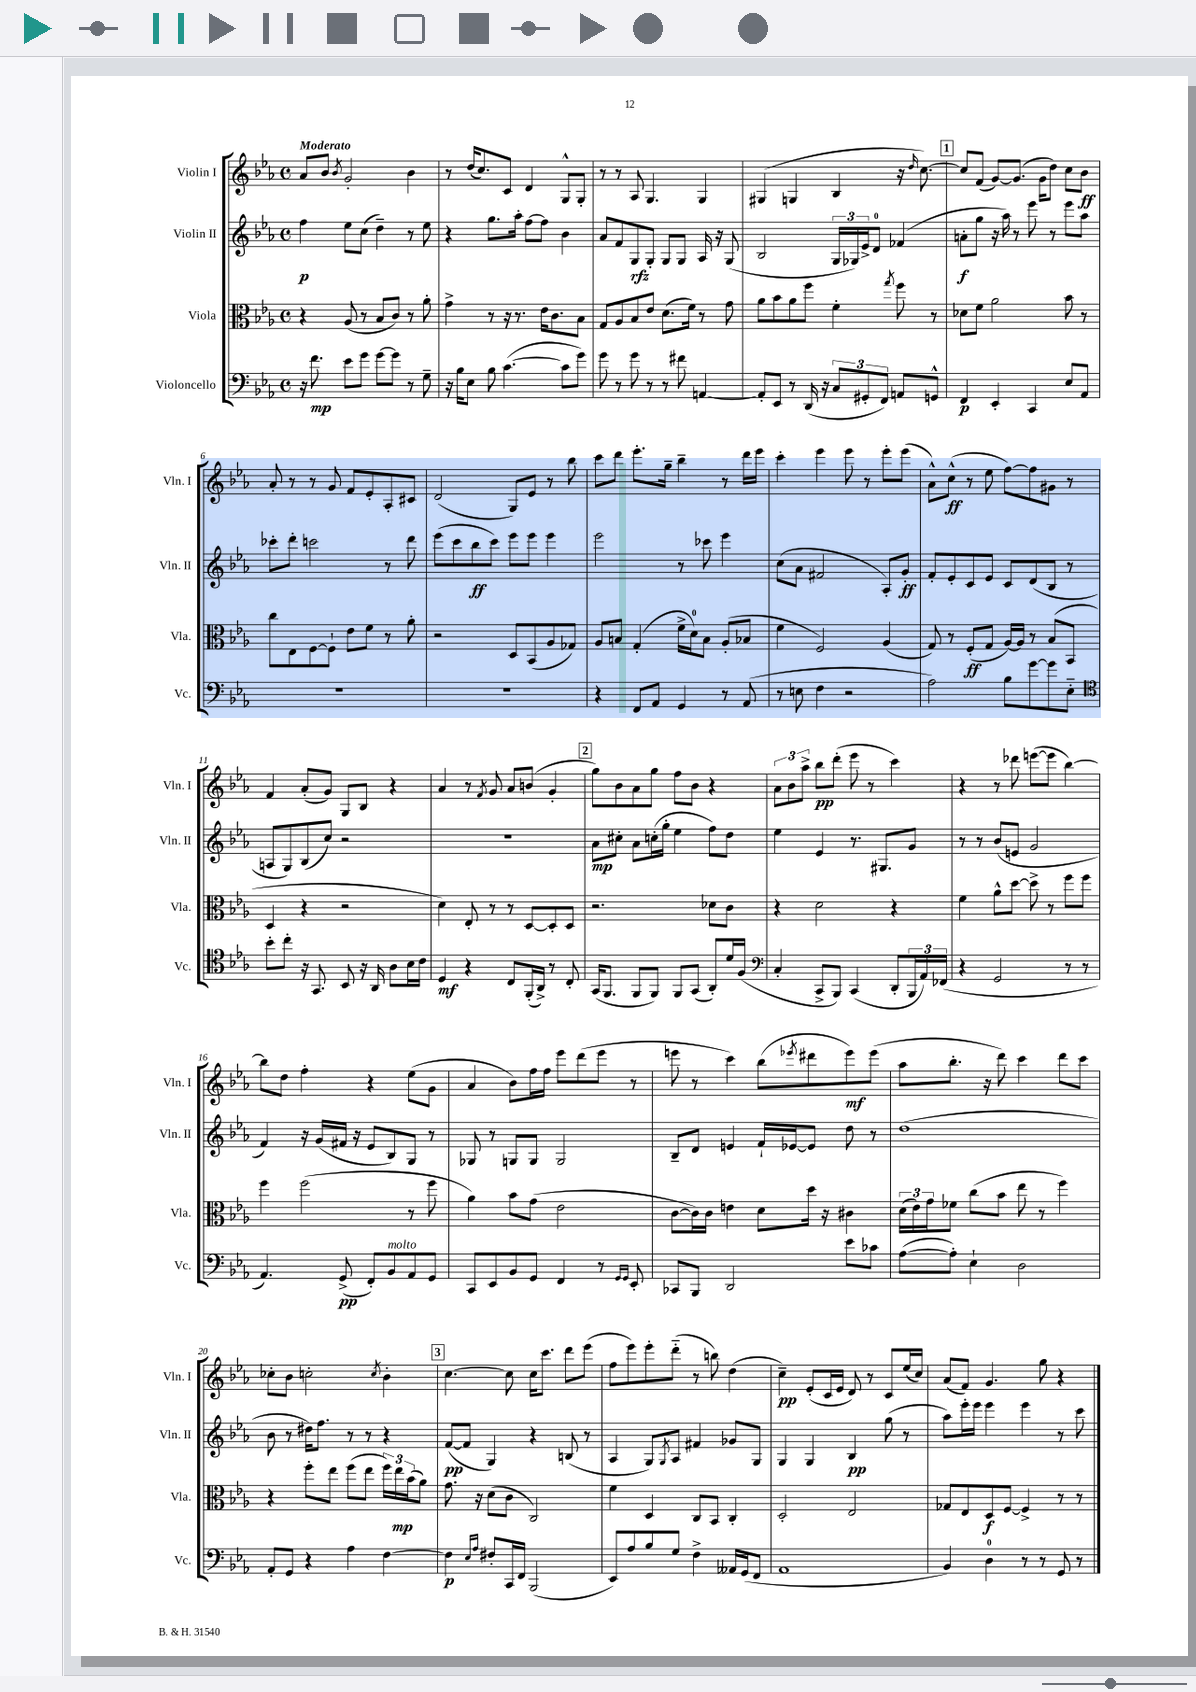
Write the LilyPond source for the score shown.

<<
\new StaffGroup <<
\new Staff = "s0" \with { instrumentName = "Violin I" shortInstrumentName = "Vln. I" } {
    \clef treble \key ees \major \defaultTimeSignature \time 4/4 \tempo "Moderato"
    aes'8 bes'8 \acciaccatura { bes'8 } g'2-. bes'4 |
    r8 d''16( c''8.) c'8 d'4 g8-^ g8-. |
    r8 r8 aes8 g4. g4 |
    gis4( g4 bes4 r16 \grace { d''16 } c''8.~) |
    \mark \markup { \box "1" } c''8 f'8( g'8~) g'8.( g'16 d''8) c''8 bes'8\ff |
    aes'8-. r8 r8 g'8 f'8 ees'8-. aes8-. cis'8 |
    d'2( g8) ees'8 r8 bes''8 |
    c'''8 d'''8 ees'''8.-. g''16-- bes''4-- r8 d'''16 ees'''16 |
    c'''4-. ees'''4 ees'''8 r8 ees'''8-. ees'''8( |
    aes'8-^) c''8-^\ff( r8 ees''8 f''8~) f''8 gis'8 r8 |
    f'4 aes'8-.( g'8) g8 bes8 r4 |
    aes'4 r8 \acciaccatura { f'8 } g'8 aes'8 b'8( g'4-. |
    \mark \markup { \box "2" } g''8) bes'8 aes'8 g''8 f''8 bes'8 r4 |
    \tuplet 3/2 { aes'8 bes'8 aes''8-> } bes''8\pp d'''8-.( ees'''8 r8 c'''4) |
    r4 r8 des'''8 e'''8~( e'''8 bes''4~) |
    bes''8 d''8 f''4-. r4 ees''8( g'8 |
    aes'4 bes'8) f''16 f''16 ees'''8 d'''8( ees'''8 r8 |
    e'''8 r8 c'''4) bes''8( \acciaccatura { ees'''8 } dis'''8 ees'''8\mf) ees'''8( |
    aes''8 bes''8.-. r16 d'''8) c'''4 d'''8 c'''8 |
    ces''8-. bes'8 c''2-. \acciaccatura { c''8 } bes'4-. |
    \mark \markup { \box "3" } c''4.~ c''8 c''16 c'''8. d'''8 ees'''8( |
    f''8 ees'''8) ees'''8-. d'''8-_( r8 b''8) d''4( |
    c''4--\pp) ees'8-.( c'16 ees'16 d'8) r8 c'8 ees''16( c''16) |
    aes'8( f'8) g'4. g''8 r4 \bar "|." |
}
\new Staff = "s1" \with { instrumentName = "Violin II" shortInstrumentName = "Vln. II" } {
    \clef treble \key ees \major \defaultTimeSignature \time 4/4
    f''4\p ees''8 c''8( d''4--) r8 ees''8 |
    r4 g''8. aes''16-. f''8~ f''8 bes'4 |
    aes'8 f'8 g8\rfz g8-. g8 g8 aes16 r16 g8( |
    bes2 \tuplet 3/2 { g16 ges16) ees'16-> } d'8-0 fes'4( |
    \mark \markup { \box "1" } a'8-.\f g''8 r16 aes''16) r8 ees'''8 r8 ees'''8 aes''8 |
    ces'''8-. d'''8-. c'''2 r8 d'''8 |
    ees'''8( c'''8 bes''8\ff c'''8) ees'''8 ees'''8 ees'''4 |
    ees'''2 r8 ces'''8 ees'''4 |
    c''8( aes'8 fis'2 aes8-.) g'8-.\ff |
    f'8-. ees'8-. c'8 ees'8 c'8 d'8( bes8 r8 |
    a8 g8) bes8( c''8) r2 |
    R1 |
    \mark \markup { \box "2" } aes'8\mp cis''8-. aes'8 c''16-.( g''16-. ees''4 f''8) d''8 |
    ees''4 ees'4 r8. gis8. g'8 |
    r8 r8 bes'8( e'8 g'2 |
    f'4) r16 g'16( fis'16 r16 ees'8 bes8) g8 r8 |
    ges8 r8 g8 g8 g2 |
    bes8-- d'8 e'4 f'16-! ees'16~ ees'8 d''8 r8 |
    d''1( |
    bes'8 r8 dis''16) f''8. r8 r8 r4 |
    \mark \markup { \box "3" } f'8~\pp( f'8 g4) r4 b8( r8 |
    aes4 g8) \acciaccatura { g8 } aes8 fis'4 ges'8 g8 |
    g4 g4 bes4\pp g''8( r8 |
    aes''8) ees'''16-. ees'''16 ees'''4 ees'''4 r8 c'''8 \bar "|." |
}
\new Staff = "s2" \with { instrumentName = "Viola" shortInstrumentName = "Vla." } {
    \clef alto \key ees \major \defaultTimeSignature \time 4/4
    r4 aes8( r8 bes8 c'8) r8 aes'8-. |
    g'4-> r8 r16 r8. ees'16 c'8. bes8 |
    g8 aes8 bes8 ees'8 d'8.( f'16) r8 g'8 |
    aes'8 bes'8 aes'8 f''8 f'4-. \acciaccatura { g''8 } f''8 r8 |
    \mark \markup { \box "1" } des'8 f'8 aes'2 bes'8 r8 |
    c''8 ees8 f8~ f8-! ees'8 f'8 r8 aes'8-. |
    r2 d8 bes,8( aes8 ges8) |
    aes8 b8 g4-.( f'16-> d'16-0) b8 aes8-.( bes8 |
    f'4 f2) aes4( |
    g8) r8 f8-.\ff( g8 aes16~) aes16 r8 bes8( bes,8 |
    d4 r4 r2 |
    d'4) ees8-. r8 r8 d8~ d8-. d8 |
    \mark \markup { \box "2" } r2. des'8 c'8 |
    r4 d'2 r4 |
    f'4 aes'8-^ d''8~ d''8-> r8 f''8 f''8 |
    f''4 f''2( r8 f''8 |
    aes'4) bes'8 g'8( ees'2 |
    c'8~ c'16) c'16 e'4 d'8 d''16 r16 cis'4 |
    \tuplet 3/2 { d'16( ees'16) g'16 } fes'8 c''8( bes'8 ees''8 r8 f''4) |
    r4 f''8-. ees''8 f''8( ees''8 \tuplet 3/2 { f''16) ees''16\mp bes'16( } aes'8) |
    \mark \markup { \box "3" } g'8. r16 d'8( c'8 c2) |
    f'4 d4 c8 bes,8 c4-. |
    d2-. ees2 |
    ges8 ees8 d8\f f8~ f4-> r8 r8 \bar "|." |
}
\new Staff = "s3" \with { instrumentName = "Violoncello" shortInstrumentName = "Vc." } {
    \clef bass \key ees \major \defaultTimeSignature \time 4/4
    r16 f'8.\mp ees'8 g'8 g'8~ g'8 r8 g8-- |
    r16 bes16 ees8 bes8 c'4.~( c'8 g'8) |
    g'8 r8 g'8 r8 r8 fis'8 a,4~ |
    a,8-. ees,8 r8 d,16( r16 \tuplet 3/2 { c8 gis,8-. f,8) } a,8 g,8-^ |
    \mark \markup { \box "1" } f,4\p ees,4-. c,4 ees8 aes,8 |
    R1 |
    R1 |
    r4 f,8 aes,8 g,4 r8 aes,8( |
    r8 e8 f4 r2 |
    aes2) bes8 g'8~ g'8 ees8-_ |
    \clef tenor bes'8-. c''8-. r16 g,8. bes,8 r16 aes,16 aes8 bes16 c'16 |
    d4\mf r4 c8 f,16-.( aes,16->) r8 c8-. |
    \mark \markup { \box "2" } g,16( f,8. f,8 f,8) f,8 g,8( aes,8-.) d'16 f16( |
    \clef bass c4-. c,8-> bes,,8) c,4( d,8-. \tuplet 3/2 { bes,,16 aes,16) fes,16( } |
    r4 g,2 r8 r8 |
    aes,4.) g,8->\pp( f,8-.) bes,8^\markup { \italic "molto" } aes,8 g,8 |
    c,8 ees,8 bes,8 g,8 f,4 r8 \grace { g,16 g,16 } ees,8-. |
    ces,8 bes,,8 d,2 ees'8 ces'8 |
    aes8~( aes8-.) ees4-! d2 |
    aes,8-. g,8 r4 aes4 f4~ |
    \mark \markup { \box "3" } f4\p \grace { ees16 aes16 } fis8-. c,16 f,16 bes,,2( |
    ees,8) aes8 bes8 g8 f4-> aeses,16 g,16( f,8 |
    aes,1 |
    bes,4) d4-0 r8 r8 g,8 r8 \bar "|." |
}
>>
>>
